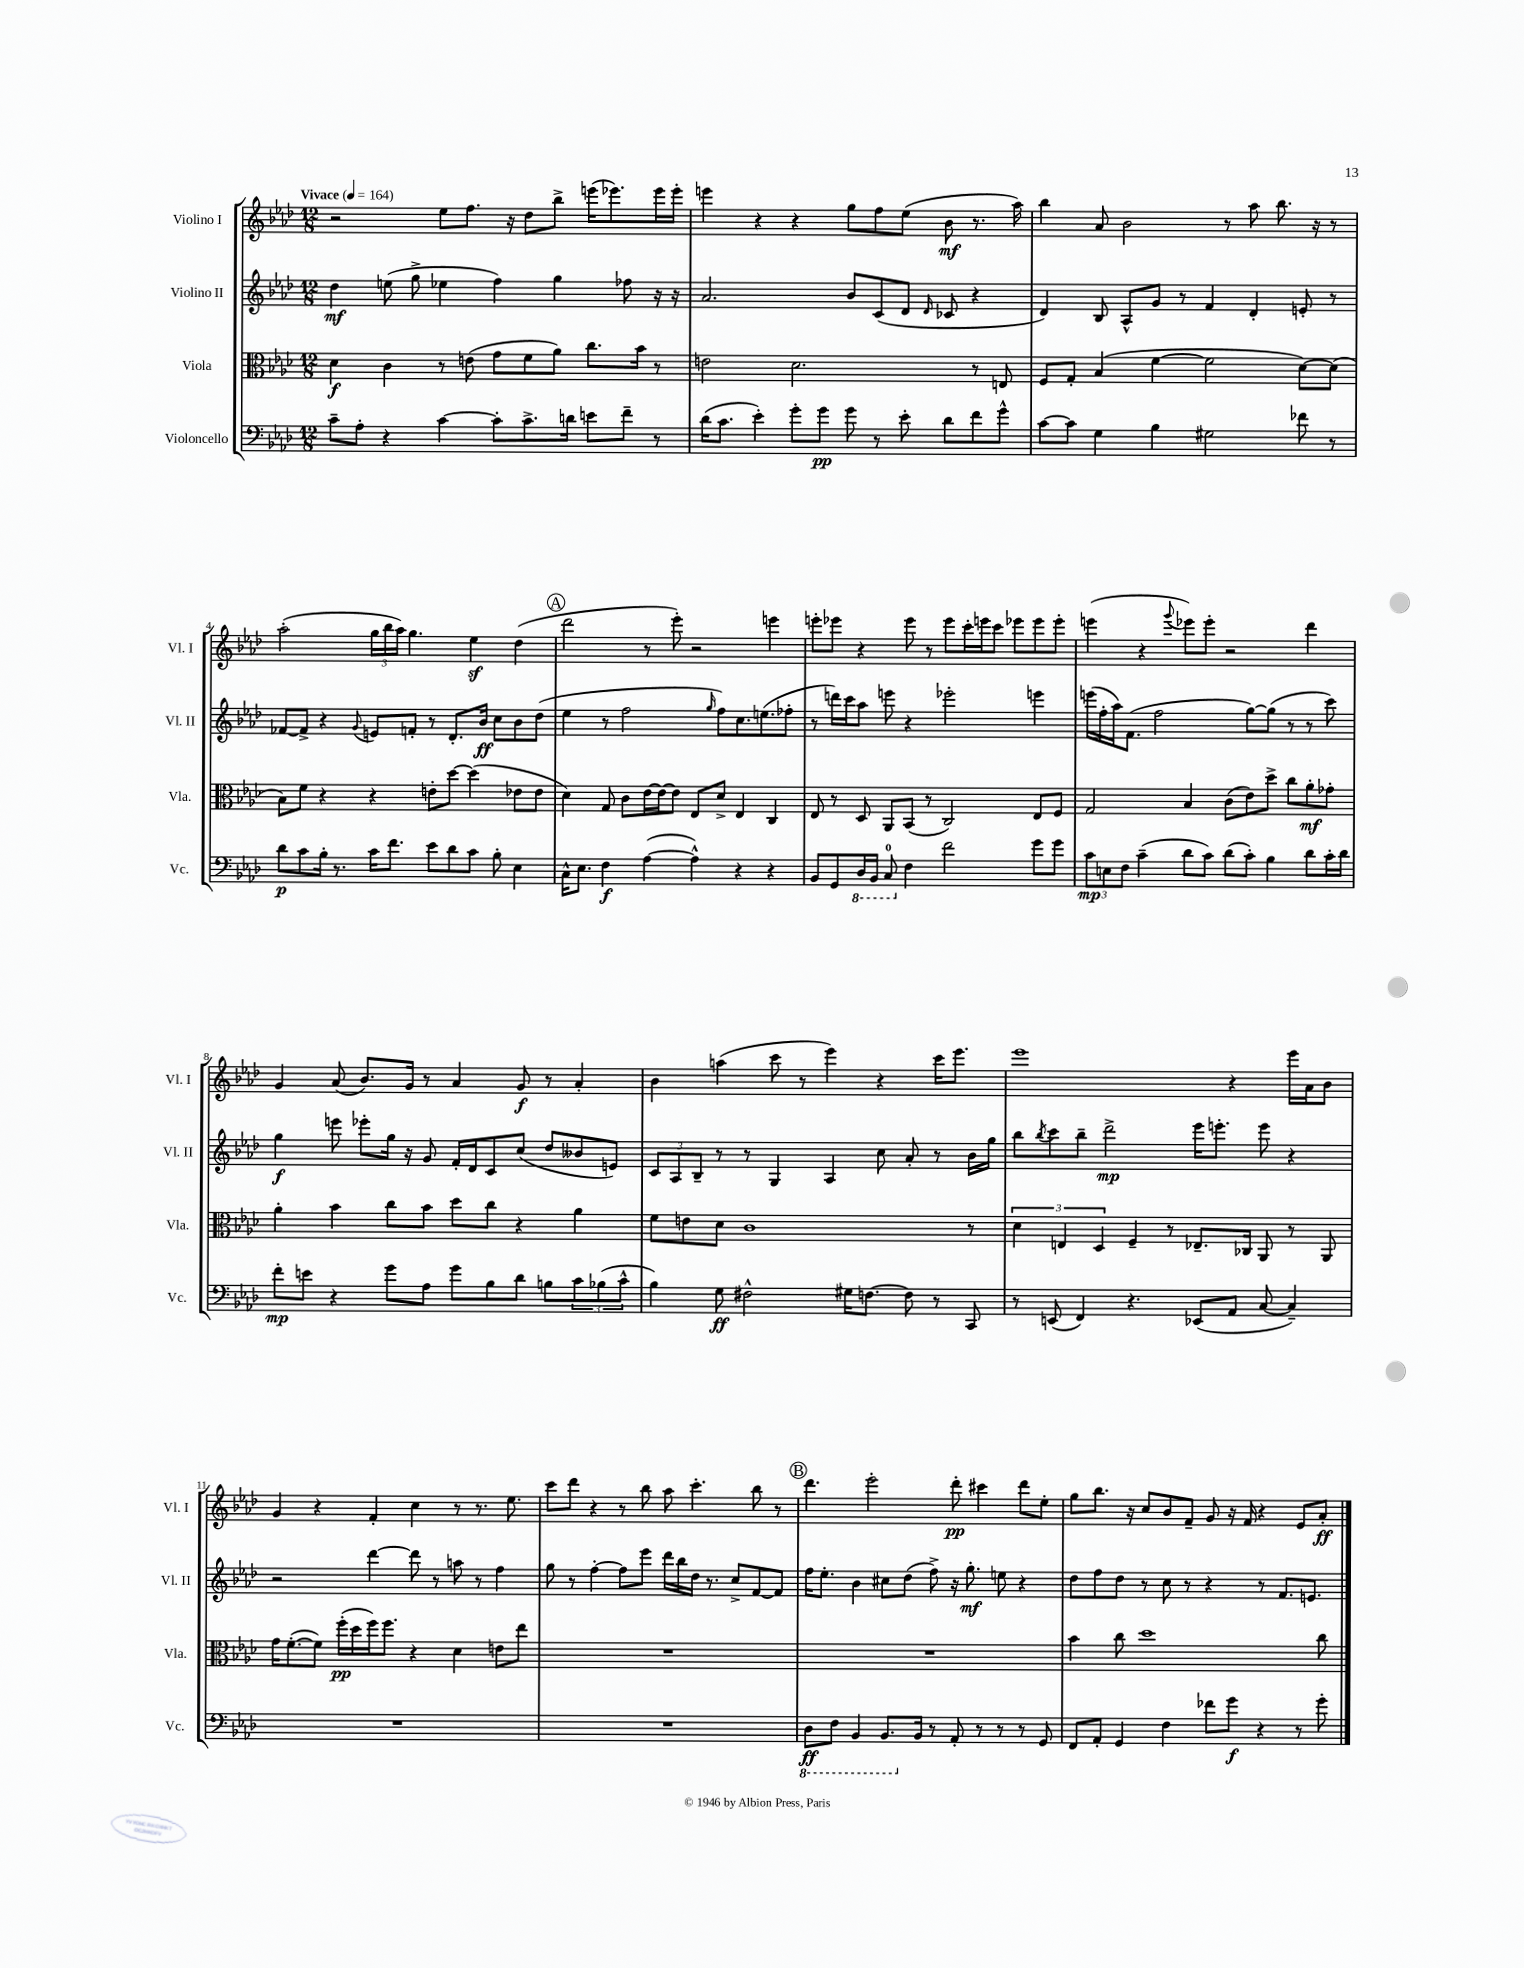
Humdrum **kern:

**kern	**kern	**kern	**kern
*staff4	*staff3	*staff2	*staff1
*clefF4	*clefC3	*clefG2	*clefG2
*k[b-e-a-d-]	*k[b-e-a-d-]	*k[b-e-a-d-]	*k[b-e-a-d-]
*M12/8	*M12/8	*M12/8	*M12/8
*MM164	*MM164	*MM164	*MM164
8c~	4d-	4dd-	2r
8A-'	.	.	.
4r	4c	(8ee	.
.	.	8gg^	.
[4c	8r	4ee-	8ee-
.	(8e	.	8.ff
8c']	8g	4ff)	.
.	.	.	16r
8.c^	8f	.	8dd-
.	8a-)	4gg	8bb-^
16d	.	.	.
8e	8.cc	.	(16eee
.	.	.	8.eee-)
8f~	.	8ff-	.
.	16b-	.	.
8r	8r	16r	16eee-
.	.	16r	16eee-'
=	=	=	=
(16d-	2e	2.a-	4eee
8.c	.	.	.
4e-')	.	.	4r
8g'	2.d-	.	4r
8g	.	.	.
8g	.	8b-	8gg
8r	.	(8c	8ff
8e-'	.	8d-	(8ee-
.	.	16qqd-	.
8d-	.	8c-	8b-
8f	8r	4r	8.r
8g^^	8E	.	.
.	.	.	16aa-)
=	=	=	=
[8c	8F	4d-)	4bb-
8c]	8G'	.	.
4G	(4B-	8B-	8a-
.	.	8A-^^	2b-
4B-	[4f	8g	.
.	.	8r	.
2G#	2f]	4f	.
.	.	.	8r
.	.	4d-'	8aa-
.	.	.	8.bb-
8f-	[8d-)	8e'	.
.	.	.	16r
8r	(8d-]	8r	8r
=	=	=	=
8d-	8B-)	[8f-	(2aa-'
8c	8f	8f-^]	.
16B-'	4r	4r	.
8.r	.	.	.
.	.	8qqg	.
16c	4r	8e	24gg
.	.	.	24bb-
8.f	.	.	.
.	.	.	24aa-)
.	.	8f'	4.gg
8e-	8e'	8r	.
8d-	[8dd-	8.d-'	.
8c	(4dd-]	.	4ee-
.	.	16b-	.
8B-'	.	8cc	.
4E-	8e-	8b-	(4dd-
.	8e-	(8dd-	.
=	=	=	=
16C^^	4d-)	4ee-	2ddd-
8.E-	.	.	.
4F	8G	8r	.
.	8c	2ff	.
([4A-	[16e-	.	8r
.	16e-_	.	.
.	8e-]	.	8eee-')
4A-^^])	8E-	.	2r
.	.	16qqgg	.
.	8d-^	8ff)	.
4r	4E-	8.cc	.
.	.	(8.ee	.
4r	4C	.	4eee
.	.	8ff-'	.
=	=	=	=
8BB-	8E-	8r	8eee'
8GG	8r	16ddd)	8eee-
.	.	16ccc	.
16DD-	8D-	8aa-	4r
16BBB-	.	.	.
8CC	8AA-	8eee	.
4F	(8BB-	4r	8eee-
.	8r	.	8r
2f	2C)	2eee-'	8eee-
.	.	.	16ccc'
.	.	.	16eee
.	.	.	8ccc
.	.	.	8eee-
8g	8E-	4eee	8eee-
8g	8F	.	8eee-'
=	=	=	=
12c	2G	(16eee	(4eee
.	.	16ff'	.
12E	.	.	.
.	.	16aa-)	.
12F	.	.	.
.	.	(8.f	.
(4c~	.	.	4r
.	.	2ff	.
.	.	.	8qqggg
8d-	4B-	.	8eee-)
8c)	.	.	8eee-'
(8d-	(8c	.	2r
8c')	8e-)	[8gg)	.
4B-	8dd-^	(8gg]	.
.	8cc	8r	.
8d-	8a-'	8r	4ddd-
16c'	8g-'	8ccc)	.
16d-	.	.	.
=	=	=	=
8f'	4a-'	4gg	4g
8e	.	.	.
4r	4b-	8eee	(8a-
.	.	8eee-'	8.b-)
8g	8cc	16gg	.
.	.	16r	16g
8A-	8b-	8g	8r
8g	8dd-	16f'	4a-
.	.	16d-	.
8B-	8cc	8c	.
8d-	4r	(8cc	8g
8B	.	8dd-	8r
12c	4a-	8b--	4a-'
(12B-	.	.	.
.	.	8e)	.
12c^^	.	.	.
=	=	=	=
4B-)	8f	12c	4b-
.	.	12A-	.
.	8e	.	.
.	.	12B-~	.
8G	8d-	8r	(4aa
2F#^^	1c	8r	.
.	.	4G	8ccc
.	.	.	8r
.	.	4A-	4eee-)
16G#	.	.	.
[8.F	.	.	.
.	.	8cc	4r
8F]	.	8a-'	.
8r	.	8r	16ccc
.	.	.	8.eee-
8CC	8r	16b-	.
.	.	16gg	.
=	=	=	=
8r	6d-	8bb-	1eee-
.	.	8qbb-	.
(8EE	.	8ccc	.
.	6E	.	.
4FF)	.	8bb-~	.
.	6D-	.	.
.	.	2ddd-^	.
4.r	4F~	.	.
.	8r	.	.
(8EE-	8.E-~	16eee-	.
.	.	8.eee'	.
8AA-	.	.	4r
.	16C-	.	.
[8C	8AA-	8eee	.
4C~])	8r	4r	16eee-
.	.	.	16a-
.	8AA-	.	8b-
=	=	=	=
1.r	16g	2r	4g
.	([8.f'	.	.
.	8f])	.	4r
.	(16ff'	.	.
.	16dd-	.	.
.	16ff)	[4ddd-	4f'
.	8.ff	.	.
.	4r	8ddd-]	4cc
.	.	8r	.
.	4d-	8aa	8r
.	.	8r	8.r
.	8e	4ff	.
.	.	.	8.ee-
.	8ee-	.	.
=	=	=	=
1.r	1.r	8gg	8ccc
.	.	8r	8ddd-
.	.	[4ff'	4r
.	.	8ff]	8r
.	.	8eee-	8bb-
.	.	16ddd-	8aa-
.	.	16bb-	.
.	.	16dd-	4.ccc'
.	.	8.r	.
.	.	8cc^	.
.	.	[8f	8bb-
.	.	8f]	8r
=	=	=	=
8DD-	1.r	16ff	4.ddd-
.	.	8.ee-'	.
8FF	.	.	.
4BBB-	.	4b-	.
.	.	.	2eee-'
8.BBB-	.	8cc#	.
.	.	(8dd-	.
16BB-	.	.	.
8r	.	8ff^)	.
8AA-'	.	16r	8ddd-'
.	.	8.gg'	.
8r	.	.	4ccc#
8r	.	8ee	.
8r	.	4r	8ddd-
8GG	.	.	8ee-'
=	=	=	=
8FF	4b-	8dd-	8gg
8AA-'	.	8ff	8.bb-
4GG	8cc	8dd-	.
.	.	.	16r
.	1dd-	8r	8cc
4F	.	8cc	8b-
.	.	8r	8f~
8f-	.	4r	8g
8g	.	.	16r
.	.	.	16f
4r	.	8r	4r
.	.	8.f	.
8r	.	.	8e-
.	.	8.e	.
8g'	8cc	.	8a-'
==	==	==	==
*-	*-	*-	*-
